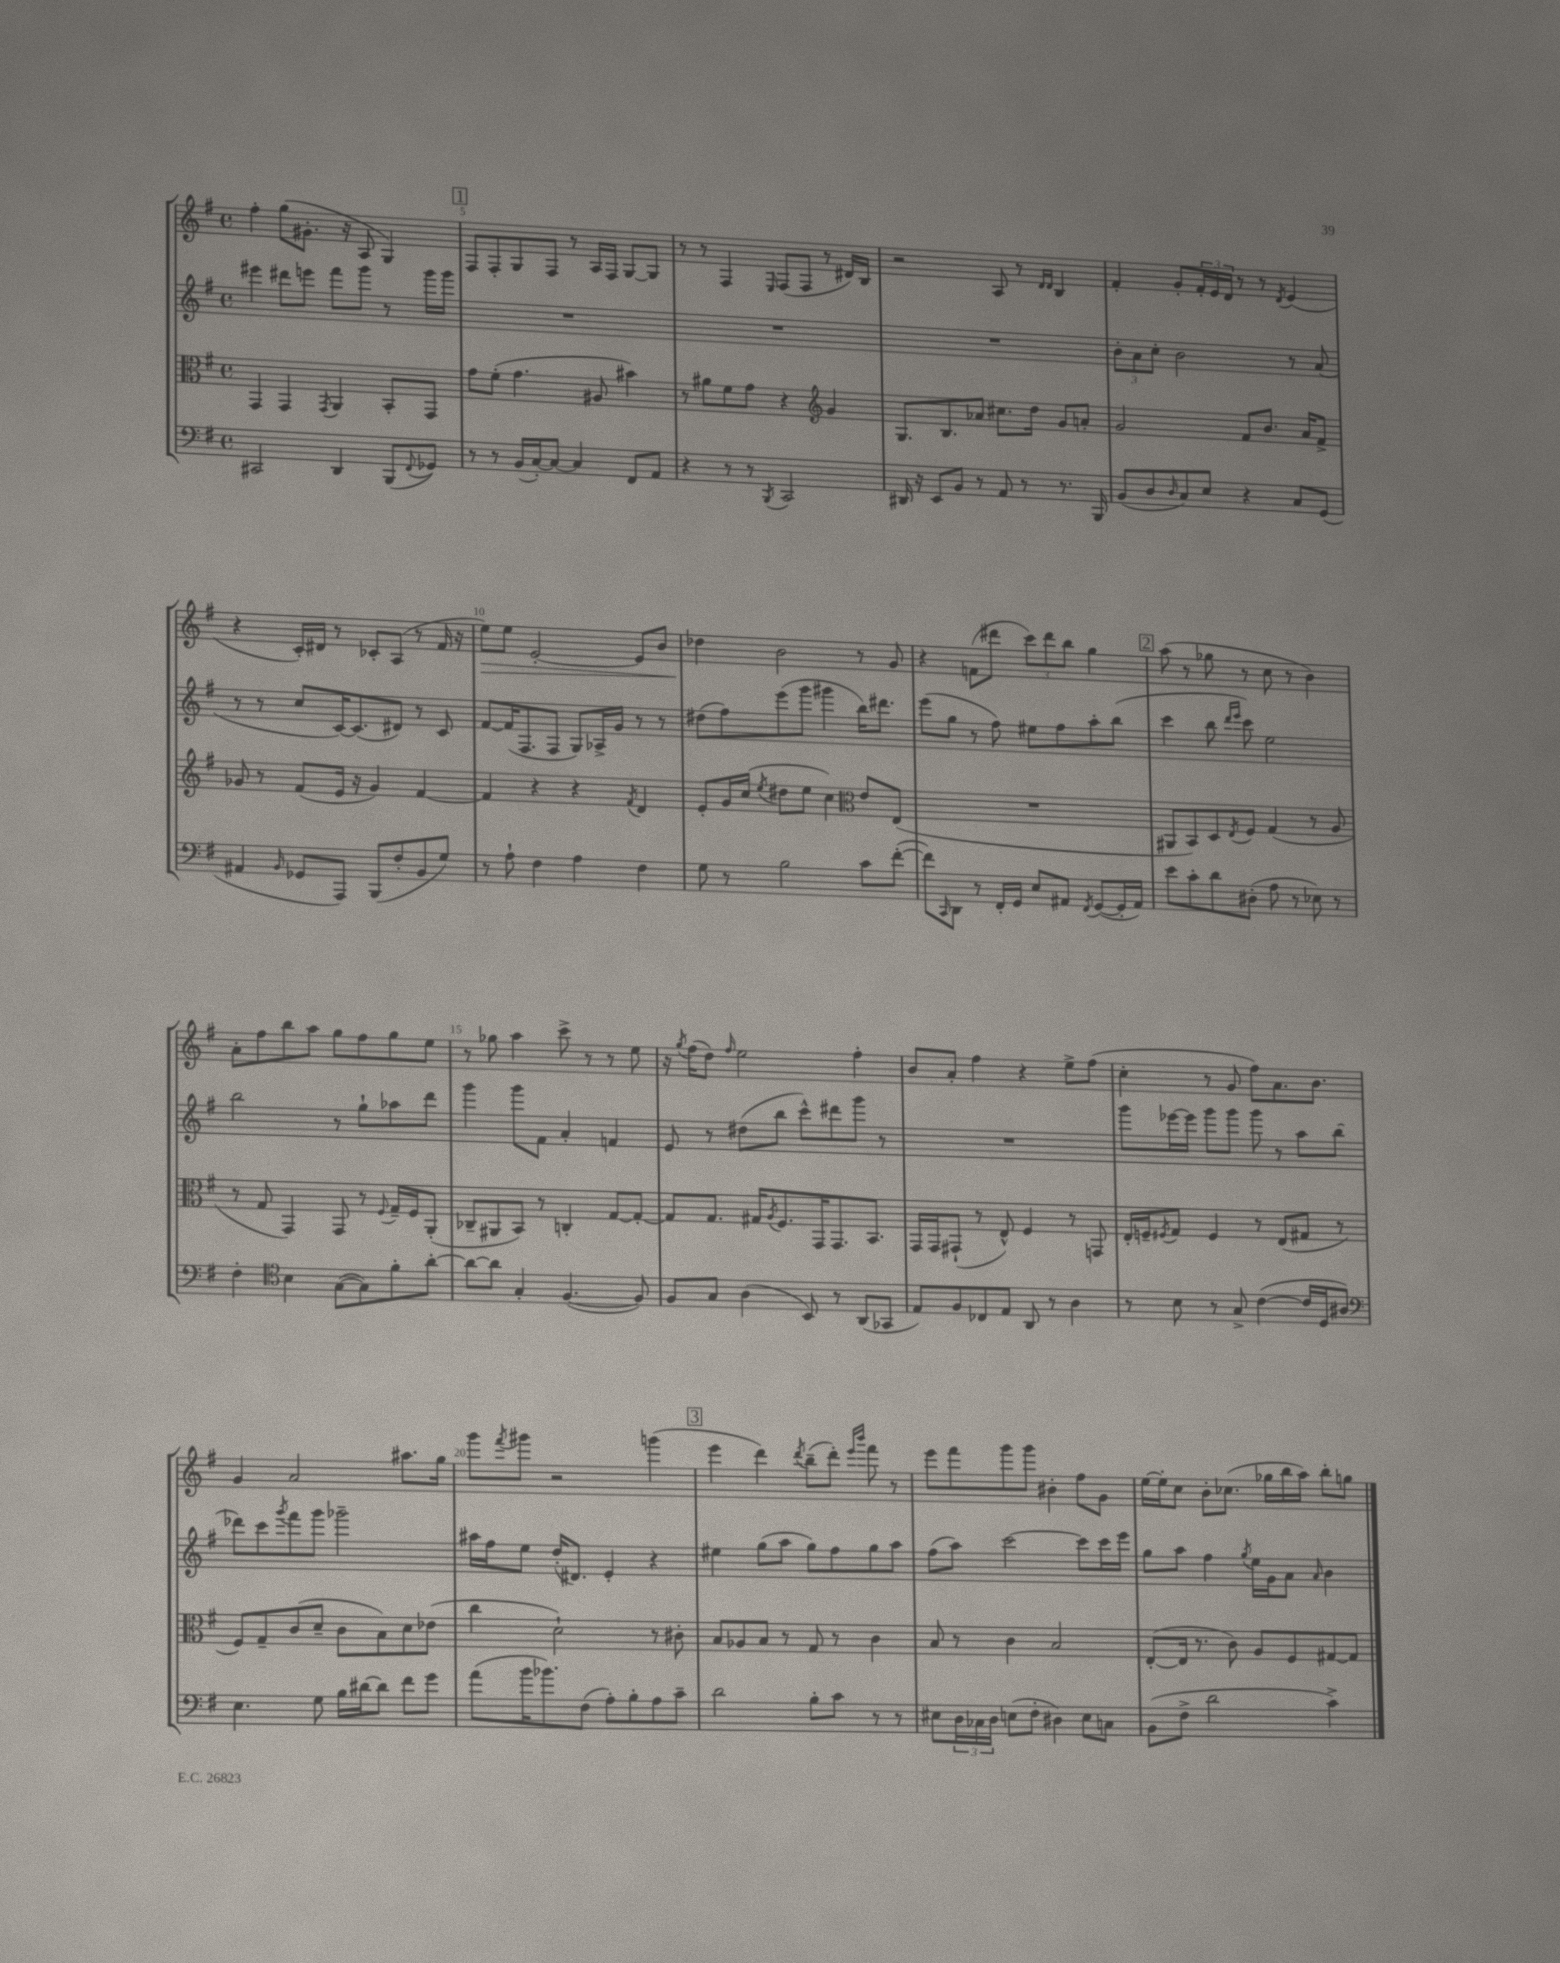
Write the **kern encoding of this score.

**kern	**kern	**kern	**kern
*staff4	*staff3	*staff2	*staff1
*clefF4	*clefC3	*clefG2	*clefG2
*k[f#]	*k[f#]	*k[f#]	*k[f#]
*M4/4	*M4/4	*M4/4	*M4/4
*met(c)	*met(c)	*met(c)	*met(c)
2CC#	4GG	4eee#	4ff#'
.	4GG	8ddd#	(8gg
.	.	8eee	8.g#'
.	8qGG	.	.
4DD	4AA	8fff#	.
.	.	.	16r
.	.	8ggg	8A
(8BBB	8BB'	8r	4G)
8qqFF#	.	.	.
8GG-)	8GG	16ggg	.
.	.	16ggg	.
=	=	=	=
8r	8g	1r	8F#
8r	(8f#'	.	8F#'
(16BB	4.g	.	8G
[16C')	.	.	.
8C_	.	.	8F#
4C]	.	.	8r
.	8A#	.	16A
.	.	.	16F#
8FF#	4b#)	.	[8G
8AA	.	.	8G]
=	=	=	=
4r	8r	1r	8r
.	8a#	.	8r
8r	8f#	.	4F#
8r	8g	.	.
8qBBB	.	.	16qqE
2CC	4r	.	(8F#
.	.	.	8F#
*	*clefG2	*	*
.	4g	.	8r
.	.	.	16d#)
.	.	.	16B
=	=	=	=
16DD#	8.G	1r	2r
16r	.	.	.
8EE	.	.	.
.	8.B	.	.
8BB	.	.	.
8r	8a-	.	.
8AA	8.cc#	.	8A
8r	.	.	8r
.	16dd	.	.
.	.	.	16qqd
.	.	.	16qqd
8.r	8g	.	4B
.	8a'	.	.
16BBB	.	.	.
=	=	=	=
(8BB	2g	12b'	4f#'
.	.	12a	.
8D	.	.	.
.	.	12cc'	.
16qqD	.	.	.
8C)	.	2b	8g'
8E	.	.	24f#'
.	.	.	24e
.	.	.	24d
4r	8f#	.	8r
.	8.b	.	8r
.	.	.	8qd
8C	.	8r	(4e
.	16a	.	.
(8GG	8f#^	(8a	.
=	=	=	=
4AA#	8g-	8r	4r
.	8r	8r	.
16qqBB	.	.	.
8GG-	(8f#	8cc	16c')
.	.	.	16d#
8AAA)	16e	[16c)	8r
.	16r	(8.c]	.
(8BBB	4g-)	.	8c-'
8F#'	.	8d#)	(8A
8BB	[4f#	8r	8r
8G)	.	8c	16f#
.	.	.	16r
=	=	=	=
8r	4f#]	[8f#	8ee)
8A`	.	(16f#]	8ee
.	.	8.F#	.
4F#	4r	.	[2e'
.	.	8F#	.
4A	4r	8G)	.
.	.	16A-^	.
.	.	16g	.
.	8qf#	.	.
4F#	4d	8r	8e]
.	.	8r	8b
=	=	=	=
8G	8e'	(8dd#	4dd-
8r	16g	8ff#)	.
.	(16cc	.	.
.	8qee	.	.
2B	8dd#	(8eee	2b
.	8ee	8ggg	.
.	4cc)	4ggg#	.
*	*clefC3	*	*
8c	8e	16bb)	8r
.	.	8.ddd#	.
([8f#'	(8E	.	8g
=	=	=	=
8f#])	1r	(8eee	4r
16qqCC	.	.	.
8DD	.	8gg	.
8r	.	8r	(8f
16FF#'	.	8ff#)	8ddd#
16GG	.	.	.
8E	.	8ee#	12ccc)
.	.	.	12ddd#
8AA#	.	8ff#	.
.	.	.	12bb
8qFF#	.	.	.
([8GG	.	8aa'	4gg
16GG']	.	(8bb	.
16AA#)	.	.	.
=	=	=	=
8e	8AA#	4ccc	(8aa
8c'	8BB)	.	8r
8d	8D	8bb	8gg-
.	.	16qqddd	.
.	8qE	16qqeee	.
(8D#'	8F#	8ccc)	8r
8A	(4G	2ee	8cc
8r	.	.	8r
8E-)	8r	.	4b)
8r	8A	.	.
=	=	=	=
4F#'	8r	2bb	8a'
.	8G	.	8ff#
*clefC4	*	*	*
4B	4GG)	.	8bb
.	.	.	8aa
([8G	8GG	8r	8gg
8G])	8r	8gg`	8ff#
.	8qqF#	.	.
8f#'	16G~	8aa-	8gg
.	16F#	.	.
[8a'	(8AA'	8ddd	8ee
=	=	=	=
8a_	8C-~	4ggg	8r
8a]	8AA#	.	8gg-
4G'	8BB)	8ggg	4aa
.	8r	8f#	.
([4.F#	4C'	4a'	8ccc^
.	.	.	8r
.	[8G	4f	8r
8F#])	8G'_	.	8ee
=	=	=	=
8F#	8G]	8e	16r
.	.	.	8qgg
.	.	.	(16ff#
8G	8.G	8r	8dd)
.	.	.	16qqff#
(4A	.	(8dd#	2ee
.	16G#	.	.
.	8qA	.	.
.	8.F#	8bb	.
8BB)	.	8ccc^^)	.
.	16GG	.	.
8r	8.GG	8ddd#	.
(8AA	.	8ggg	4ff#'
.	8.BB	.	.
8GG-	.	8r	.
=	=	=	=
8E)	16GG	1r	8b
.	16GG	.	.
8F#	(8GG#`	.	8a'
8C-	8r	.	4ff#
8E	8E^^)	.	.
8AA	4F#	.	4r
8r	.	.	.
4A	8r	.	8ee^
.	8GG	.	(8ff#
=	=	=	=
8r	16E'	8ggg	4cc'
.	16F~	.	.
.	8qF#	.	.
8B	8G	[16eee-	.
.	.	16eee-]	.
8r	4F#	8ggg	8r
8G^	.	8ggg	8g
([4c	8r	8ggg	8ff#)
.	(8E	8r	8.a
16c]	8G#	8aa	.
16D	.	.	8.b
8A#)	8r	(8bb	.
=	=	=	=
*clefF4	*	*	*
4.E	8F#)	8ddd-)	4g
.	8G~	8ccc	.
.	.	8qggg	.
.	(8c	8fff#	2a
8G	8d~	8ggg	.
16B	8c	2ggg-~	.
[16d#	.	.	.
8d#]	8B)	.	.
8f#	8d	.	8.aa#
8g	(8e-	.	.
.	.	.	16gg
=	=	=	=
(8a	4cc	16aa#	8ggg
.	.	16ff#	.
.	.	.	8qfff#
16b	.	8ee	8ggg#
8.b-)	.	.	.
.	2d`)	(16dd'	2r
.	.	8.d#)	.
(8F#	.	.	.
8A')	.	4e'	.
8B'	.	.	.
8A	8r	4r	(4ggg
8c~	8c#'	.	.
=	=	=	=
2d	8B	4ee#	4eee
.	8A-	.	.
.	8B	(8gg	4ddd)
.	8r	8aa	.
.	.	.	8qddd
8B'	8G	8gg)	(8bb~
8c	8r	8ff#	8ddd')
.	.	.	16qqeee
.	.	.	16qqbbb
8r	4c	8gg	8fff#
8r	.	8aa	8r
=	=	=	=
8E#	8B	(8ff#	8eee
24D	8r	8aa)	8fff#
24C-	.	.	.
24D	.	.	.
(8E	4c	[2ccc	8ggg
8F#'	.	.	8ggg
4D#)	2B	.	4b#'
8E	.	8ccc]	8ff#
8C	.	16ccc	8g
.	.	16eee	.
=	=	=	=
(8BB	([8E'	8gg	[16ee
.	.	.	16ee']
8F#^	16E]	8aa	8cc
.	8.r	.	.
2d	.	4ff#	8b'
.	8c)	.	(8.cc-
.	.	8qgg	.
.	8A	16ee	.
.	.	16g	16gg-
.	8F#	8a	16bb
.	.	.	16aa)
.	.	16qqa	.
4c^)	[8G#	4b	8bb'
.	8G#]	.	8gg
==	==	==	==
*-	*-	*-	*-
